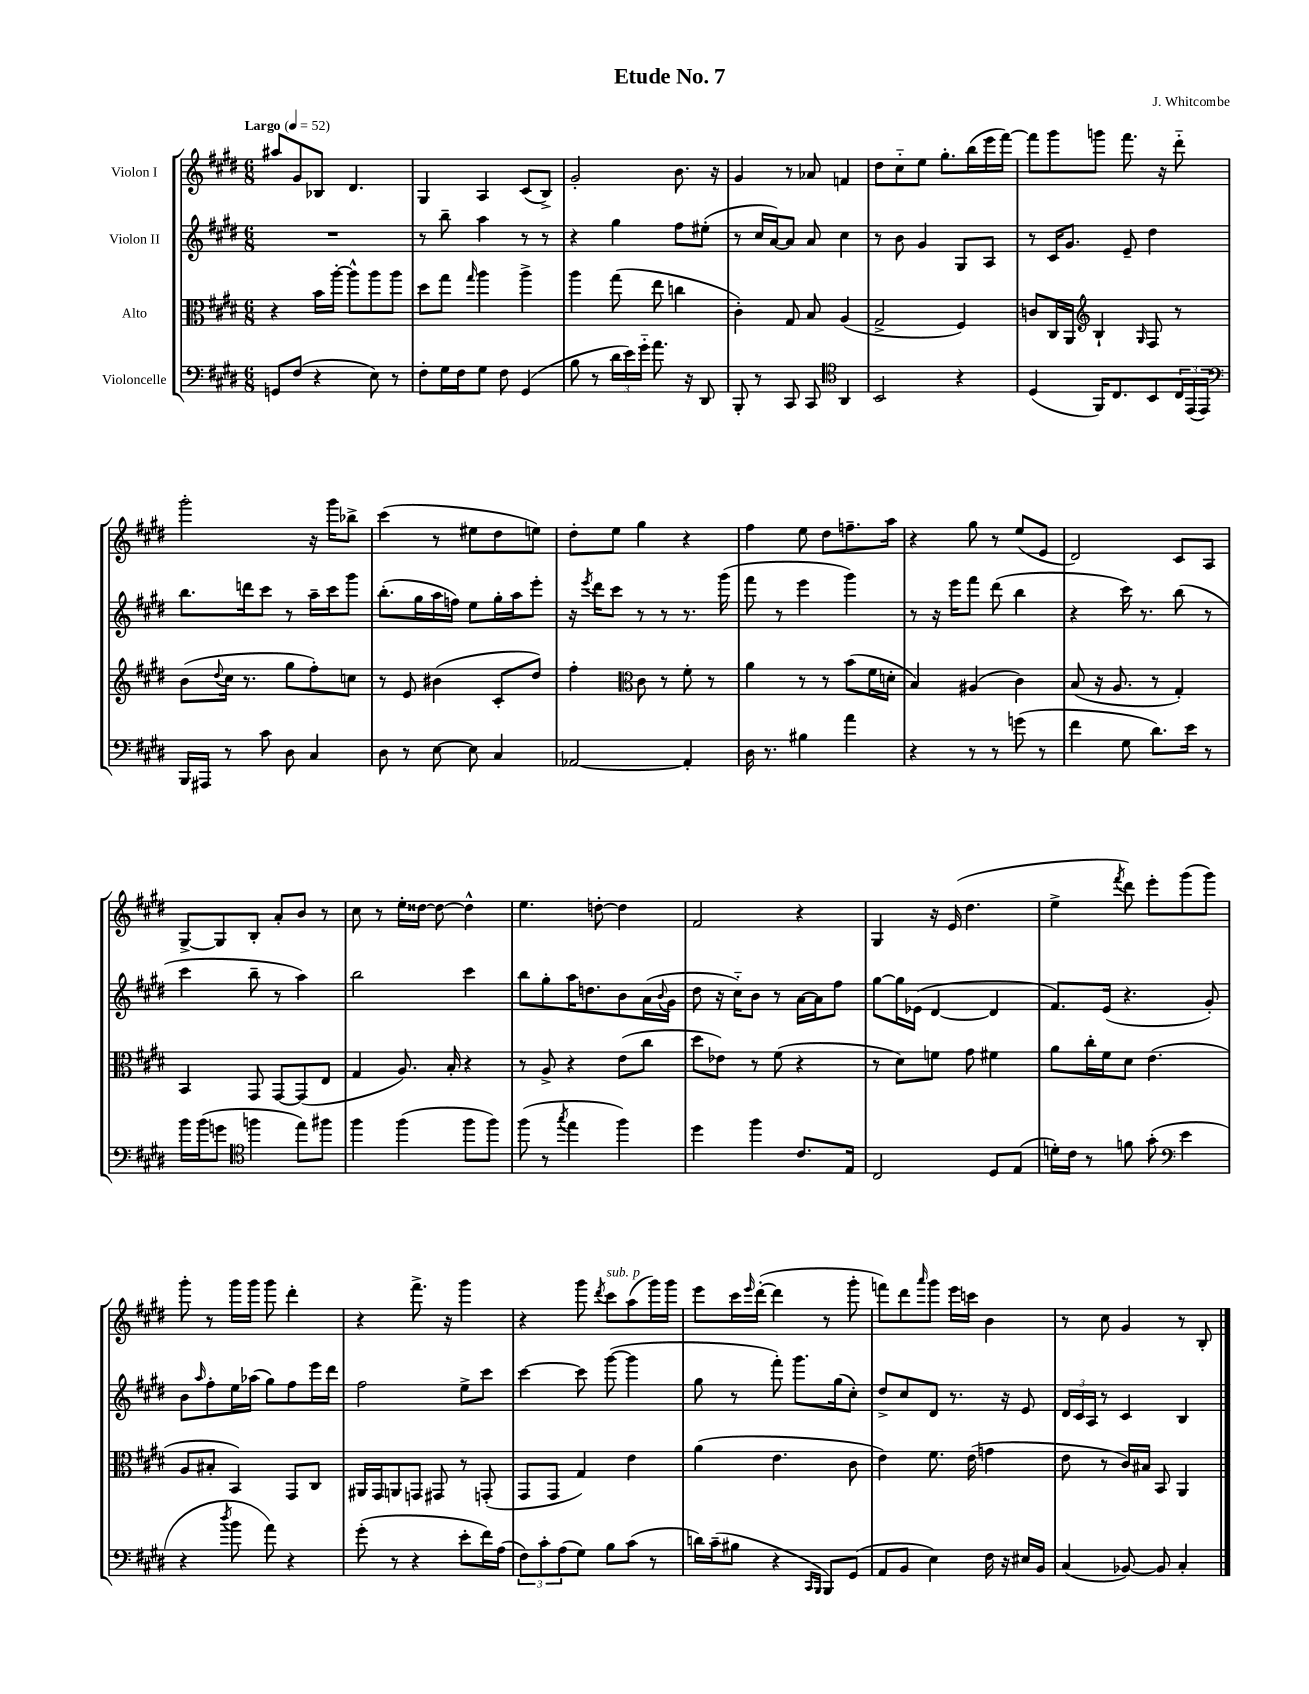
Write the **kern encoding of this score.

**kern	**kern	**kern	**kern
*staff4	*staff3	*staff2	*staff1
*clefF4	*clefC3	*clefG2	*clefG2
*k[f#c#g#d#]	*k[f#c#g#d#]	*k[f#c#g#d#]	*k[f#c#g#d#]
*M6/8	*M6/8	*M6/8	*M6/8
*MM52	*MM52	*MM52	*MM52
8GG	4r	2.r	8aa#
(8F#	.	.	8g#
4r	16b	.	8B-
.	[16aa'	.	.
.	8aa^^]	.	4.d#
8E)	8aa	.	.
8r	8aa	.	.
=	=	=	=
8F#'	8dd#	8r	4G#
16G#	8gg#	8bb~	.
16F#	.	.	.
.	16qqgg#	.	.
8G#	4aa	4aa	4A
8F#	.	.	.
(4GG#	4aa^	8r	(8c#
.	.	8r	8B^)
=	=	=	=
8B	4aa	4r	2g#'
8r	.	.	.
24d#	(8gg#	4gg#	.
24e)	.	.	.
24g#'~	.	.	.
8.a	8ee	.	.
.	4cc	8ff#	8.b
16r	.	.	.
8DD#	.	(8ee#'	.
.	.	.	16r
=	=	=	=
8BBB'	4c#')	8r	4g#
8r	.	16cc#	.
.	.	[16a)	.
8CC#	8G#	8a]	8r
8CC#	8B	8a	8a-
*clefC4	*	*	*
4AA	(4A	4cc#	4f
=	=	=	=
2BB	2G#^	8r	8dd#
.	.	8b	8cc#'~
.	.	4g#	8ee
.	.	.	8.gg#'
4r	4F#)	8G#	.
.	.	.	(16bb
.	.	8A	16eee
.	.	.	[16fff#)
=	=	=	=
(4D#	8c	8r	8fff#]
.	16C#	16c#	8ggg#
.	16AA	8.g#	.
*	*clefG2	*	*
16FF#)	4B`	.	8ggg
8.C#	.	.	.
.	.	8e~	8.fff#
.	16qqG#	.	.
8BB	8F#	4dd#	.
.	.	.	16r
24C#	8r	.	8ddd#'~
(24EE	.	.	.
24EE)	.	.	.
=	=	=	=
*clefF4	*	*	*
16BBB	(8b	8.bb	2ggg#'
16AAA#	.	.	.
.	8qqdd#	.	.
8r	16cc#	.	.
.	8.r	16ddd	.
8c#	.	8ccc#	.
8D#	8gg#	8r	.
4C#	8ff#')	16aa~	16r
.	.	16ccc#	16ggg#
.	8cc	8ggg#	8bb-^
=	=	=	=
8D#	8r	(8.bb'	(4ccc#
8r	8e	.	.
.	.	16gg#	.
[8E	(4b#	16aa	8r
.	.	16ff)	.
8E]	.	8ee	8ee#
4C#	8c#'	16gg#'	8dd#
.	.	16aa	.
.	8dd#)	8eee'	8ee)
=	=	=	=
[2AA-	4ff#'	16r	8dd#'
.	.	8qeee	.
.	.	16ddd#	.
.	.	8ccc#	8ee
*	*clefC3	*	*
.	8c#	8r	4gg#
.	8r	8r	.
4AA-']	8f#'	8.r	4r
.	8r	.	.
.	.	(16ggg#	.
=	=	=	=
16D#	4a	8fff#	4ff#
8.r	.	.	.
.	.	8r	.
4B#	8r	4eee	8ee
.	8r	.	8dd#
4a	(8b	4ggg#)	8.ff~
.	16f#	.	.
.	16d'	.	16aa
=	=	=	=
4r	4B)	8r	4r
.	.	16r	.
.	.	16eee	.
8r	(4A#	8fff#	8gg#
8r	.	(8ddd#	8r
(8g	4c#)	4bb	(8ee
8r	.	.	8e
=	=	=	=
4f#	(8B	4r	2d#)
.	16r	.	.
.	8.A	.	.
8G#	.	16ccc#)	.
.	.	8.r	.
8.d#)	8r	.	.
.	4G#')	(8bb	8c#
16e	.	.	.
8r	.	8r	8A
=	=	=	=
16b	4BB	4ccc#	[8G#^
(16b	.	.	.
8g	.	.	8G#]
*clefC4	*	*	*
4ff	8GG#	8bb~	8B'
.	[8GG#	8r	8a'
8ee)	(8GG#]	4aa)	8b
8ff#	8E	.	8r
=	=	=	=
4ff#	4G#	2bb	8cc#
.	.	.	8r
(4ff#	8.A)	.	16ee'
.	.	.	[16dd##
.	.	.	8dd##_
.	16B'	.	.
8ff#	4r	4ccc#	4dd##^^]
8ff#)	.	.	.
=	=	=	=
(8ff#	8r	8bb	4.ee
8r	8A^	8gg#'	.
8qgg#	.	.	.
4ee	4r	16aa	.
.	.	8.dd	.
.	.	.	[8dd'
4ff#)	(8e	8b	4dd]
.	8cc#	(16a	.
.	.	8qqb	.
.	.	16g#	.
=	=	=	=
4dd#	8dd#	8dd#	2f#
.	8e-)	16r	.
.	.	16cc#'~)	.
4ff#	8r	8b	.
.	(8f#	8r	.
8.c#	4r	[16a	4r
.	.	16a]	.
.	.	8ff#	.
16E	.	.	.
=	=	=	=
2C#	8r	[8gg#	4G#
.	8d#)	16gg#]	.
.	.	(16e-	.
.	8f	[4d#	16r
.	.	.	(16e
.	8g#	.	4.dd#
8D#	4f#	4d#]	.
(8E	.	.	.
=	=	=	=
16d')	8a	8.f#)	4ee^
16c#	.	.	.
8r	16cc#'	.	.
.	16f#	(16e	.
.	.	.	8qfff#
8f	8d#	4.r	8ddd#)
(8g#'	(4.e	.	8eee'
*clefF4	*	*	*
4e	.	.	(8ggg#
.	.	8g#')	8ggg#)
=	=	=	=
4r	8A	8b	8ggg#'
.	.	16qqaa	.
.	8B#'	8ff#'	8r
8qdd#	.	.	.
8b	4BB)	16ee	16ggg#
.	.	(16aa-	16ggg#
8a)	.	8gg#)	8ggg#
4r	8GG#	8ff#	4ddd#'
.	8C#	16eee	.
.	.	16ddd#	.
=	=	=	=
(8g#'	16AA#	2ff#	4r
.	16GG#	.	.
8r	8AA	.	.
4r	8GG	.	8.fff#^
.	8GG#	.	.
.	.	.	16r
8e'	8r	8ee^	4ggg#
16f#)	(8GG'	8ccc#	.
(16A	.	.	.
=	=	=	=
12F#)	8GG#	[4ccc#	4r
12c#'	.	.	.
.	8GG#	.	.
(12A	.	.	.
8G#)	4G#)	8ccc#]	8ggg#
.	.	.	8qddd#
8B	.	([8ggg#	8ccc#
(8c#	4e	4ggg#]	(8aa
8r	.	.	16ggg#)
.	.	.	16ggg#
=	=	=	=
16d)	(4a	8gg#	8eee
(16c#~	.	.	.
8B#	.	8r	16ccc#
.	.	.	16qqeee
.	.	.	([16ddd#'
4r	4.e	8fff#')	4ddd#]
.	.	8.ggg#	.
16qqCC#	.	.	.
16qqBBB	.	.	.
8BBB)	.	.	8r
.	.	(16gg#	.
(8GG#	8c#	8cc#')	8ggg#'
=	=	=	=
8AA	4e)	8dd#^	8fff)
8BB	.	8cc#	8ddd#
.	.	.	16qqaaa
4E)	8.f#	8d#	8ggg#
.	.	8.r	16eee
.	(16e	.	16ccc
16F#	4g	.	4b
16r	.	16r	.
16E#	.	8e	.
16BB	.	.	.
=	=	=	=
(4C#	8e	24d#	8r
.	.	24c#	.
.	.	24A	.
.	8r	8r	8cc#
[8BB-)	16c#)	4c#	4g#
.	16B#	.	.
8BB-]	8BB	.	.
4C#'	4AA	4B	8r
.	.	.	8B'
==	==	==	==
*-	*-	*-	*-
